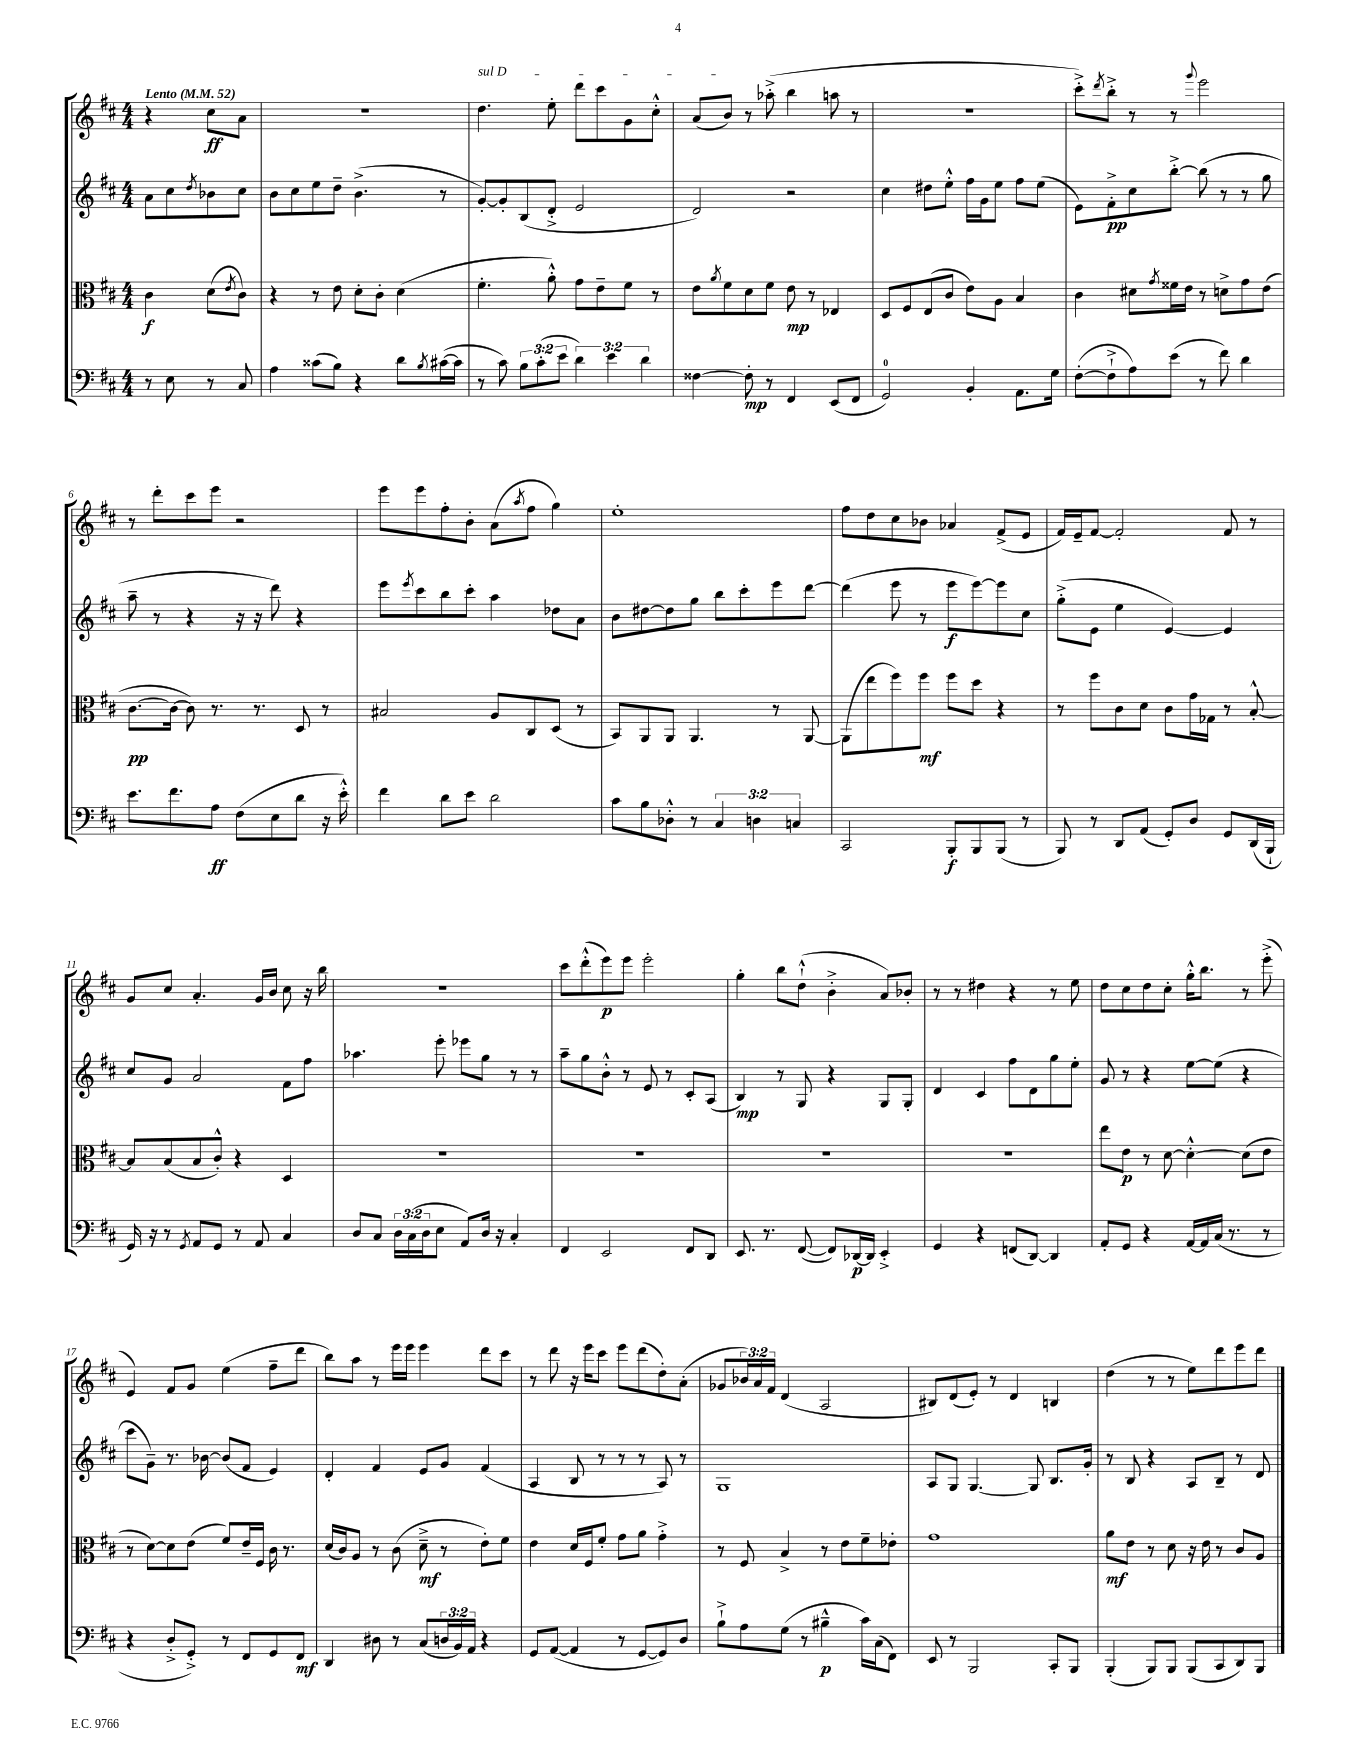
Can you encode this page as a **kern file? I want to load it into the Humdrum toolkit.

**kern	**kern	**kern	**kern
*staff4	*staff3	*staff2	*staff1
*clefF4	*clefC3	*clefG2	*clefG2
*k[f#c#]	*k[f#c#]	*k[f#c#]	*k[f#c#]
*M4/4	*M4/4	*M4/4	*M4/4
*MM52	*MM52	*MM52	*MM52
8r	4c#	8a	4r
8E	.	8cc#	.
.	.	8qdd	.
8r	(8d	8b-	8cc#
.	8qe	.	.
8C#	8c#)	8cc#	8a
=	=	=	=
4A	4r	8b	1r
.	.	8cc#	.
(8c##	8r	8ee	.
8B)	8e	8dd~	.
4r	8d'	(4.b^	.
.	8c#'	.	.
8d	(4d	.	.
8qB	.	.	.
([16c#	.	8r	.
16c#]	.	.	.
=	=	=	=
8r	4.f#'	[8g')	4.dd
8c#)	.	8g']	.
12B	.	(8B	.
(12c#'	.	.	.
.	8a'^^)	8d'^	8ee'
12e	.	.	.
6d)	8g	2e	8ddd
.	8e~	.	8ccc#
6e	.	.	.
.	8f#	.	8g
6d	.	.	.
.	8r	.	8cc#'^^
=	=	=	=
[4F##	8e	2d)	(8a
.	8qa	.	.
.	8f#	.	8b)
8F##']	8d	.	8r
8r	8f#	.	(8aa-'^
4FF#	8e	2r	4bb
.	8r	.	.
(8EE	4E-	.	8aa
8FF#	.	.	8r
=	=	=	=
2GG)	8D	4cc#	1r
.	8F#	.	.
.	(8E	8dd#	.
.	8c#	8ee'^^	.
4BB'	8e)	16ff#	.
.	.	16g	.
.	8A	8ee	.
8.AA	4B	8ff#	.
.	.	(8ee	.
16G	.	.	.
=	=	=	=
([8F#'	4c#	8e)	8ccc#'^)
.	.	.	8qddd
8F#`^]	.	8f#'^	8bb'^
8A)	8d#	8cc#	8r
.	8qg	.	.
(8e	16f##	[8bb'^	8r
.	16e	.	.
.	.	.	8qqggg
8r	8r	(8bb]	2eee
8f#)	8d^	8r	.
4d	8g	8r	.
.	(8e	8gg	.
=	=	=	=
8.e	[8.c#	8aa~	8r
.	.	8r	8ddd'
8.f#	16c#_	.	.
.	8c#])	4r	8ccc#
8A	8.r	.	8eee
(8F#	.	16r	2r
.	8.r	16r	.
8E	.	8ddd)	.
8d	8D	4r	.
16r	8r	.	.
16e'^^)	.	.	.
=	=	=	=
4f#	2B#	8eee	8eee
.	.	8qeee	.
.	.	8ccc#	8eee
8d	.	8bb	8ff#'
8e	.	8ccc#'	8b'
2d	8A	4aa	(8a
.	.	.	8qaa
.	8C#	.	8ff#
.	(8D	8dd-	4gg)
.	8r	8a	.
=	=	=	=
8c#	8BB)	8b	1ee'
8B	8AA	[8dd#	.
8D-'^^	8AA	8dd#]	.
8r	4.AA	8gg	.
6C#	.	8bb	.
.	.	8ccc#'	.
6D	.	.	.
.	8r	8eee	.
6C	.	.	.
.	[8AA	[8ddd	.
=	=	=	=
2CC#	(8AA]	(4ddd]	8ff#
.	8ee	.	8dd
.	8ff#)	8eee	8cc#
.	8ff#	8r	8b-
8BBB'	8ff#	8eee	4a-
8BBB	8dd	[8eee)	.
(8BBB	4r	8eee]	(8f#^
8r	.	8cc#	8e
=	=	=	=
8BBB)	8r	(8gg'^	16f#)
.	.	.	16e~
8r	8ff#	8e	[8f#
8DD	8c#	4ee	2f#']
(8AA	8d	.	.
8GG')	8c#	[4e)	.
8D	16g	.	.
.	16G-	.	.
8GG	8r	4e]	8f#
(16DD	[8B'^^	.	8r
16BBB`	.	.	.
=	=	=	=
16GG)	8B]	8cc#	8g
16r	.	.	.
8r	(8B	8g	8cc#
8qGG	.	.	.
8AA	8B	2a	4.a'
8GG	8c#'^^)	.	.
8r	4r	.	.
8AA	.	.	16g
.	.	.	16b
4C#	4D	8f#	8cc#
.	.	8ff#	16r
.	.	.	16bb
=	=	=	=
8D	1r	4.aa-	1r
8C#	.	.	.
24D	.	.	.
(24C#	.	.	.
24D	.	.	.
8E	.	8eee'	.
8AA)	.	8eee-	.
16D	.	8gg	.
16r	.	.	.
4C#'	.	8r	.
.	.	8r	.
=	=	=	=
4FF#	1r	8aa~	8ccc#
.	.	8gg	(8ddd'^^
2EE	.	8b'^^	8eee)
.	.	8r	8eee
.	.	8e	2eee'
.	.	8r	.
8FF#	.	8c#'	.
8DD	.	(8A	.
=	=	=	=
8.EE	1r	4B)	4gg'
8.r	.	.	.
.	.	8r	8bb
([8FF#	.	8G	(8dd`^^
8FF#])	.	4r	4b'^
[16DD-	.	.	.
16DD-]	.	.	.
4EE'^	.	8G	8a)
.	.	8G'	8b-'
=	=	=	=
4GG	1r	4d	8r
.	.	.	8r
4r	.	4c#	4dd#
(8FF	.	8ff#	4r
[8DD)	.	8d	.
4DD]	.	8gg	8r
.	.	8ee'	8ee
=	=	=	=
8AA'	8ee	8g	8dd
8GG	8e	8r	8cc#
4r	8r	4r	8dd
.	[8d	.	8cc#'
[16AA	4d'^^_	[8ee	16gg'^^
16AA]	.	.	8.bb
(16C#	.	(8ee]	.
8.r	.	.	.
.	(8d]	4r	8r
8r	8e	.	(8eee'^
=	=	=	=
4r	8r	8ccc#	4e)
.	[8d)	8g~)	.
8D'^	8d]	8.r	8f#
8GG'^)	(8e	.	8g
.	.	[16b-	.
8r	8f#)	(8b-]	(4ee
8FF#	16e~	8f#	.
.	16F#	.	.
8GG	16c#	4e)	8ff#~
.	8.r	.	.
8FF#	.	.	8ddd
=	=	=	=
4DD	(16d	4d'	8bb)
.	16c#)	.	.
.	8A	.	8aa
8D#	8r	4f#	8r
8r	(8c#	.	16eee
.	.	.	16eee
(8C#	8d~^	8e	4eee
24D	8r	8g	.
24BB)	.	.	.
24AA	.	.	.
4r	8e')	(4f#	8ddd
.	8f#	.	8ccc#
=	=	=	=
8GG	4e	4A	8r
([8AA	.	.	8ddd
4AA]	16d	8B	16r
.	16F#	.	16eee
.	8f#'	8r	8ccc#
8r	8g	8r	8eee
[8GG	8a	8r	(8ddd
8GG])	4g'^	8A)	8dd')
8D	.	8r	(8a'
=	=	=	=
8B`^	8r	1G	8g-
8A	8F#	.	24b-)
.	.	.	24a
.	.	.	24f#
(8G	4B^	.	(4d
8r	.	.	.
4B#~^^	8r	.	2A
.	8e	.	.
16c#)	8f#~	.	.
(16C#	.	.	.
8FF#)	8e-'	.	.
=	=	=	=
8EE	1g	8A	8B#)
8r	.	8G	(8d
2BBB	.	[4.G	8e')
.	.	.	8r
.	.	.	4d
.	.	8G]	.
8CC#'	.	8.B	4B
8BBB	.	.	.
.	.	16g'	.
=	=	=	=
(4BBB'	8a	8r	(4dd
.	8e	8B	.
8BBB)	8r	4r	8r
8BBB	8d	.	8r
(8BBB	16r	8A	8ee)
.	16e	.	.
8CC#	8r	8B~	8ddd
8DD)	8c#	8r	8eee
8BBB	8A	8d	8ddd
==	==	==	==
*-	*-	*-	*-
